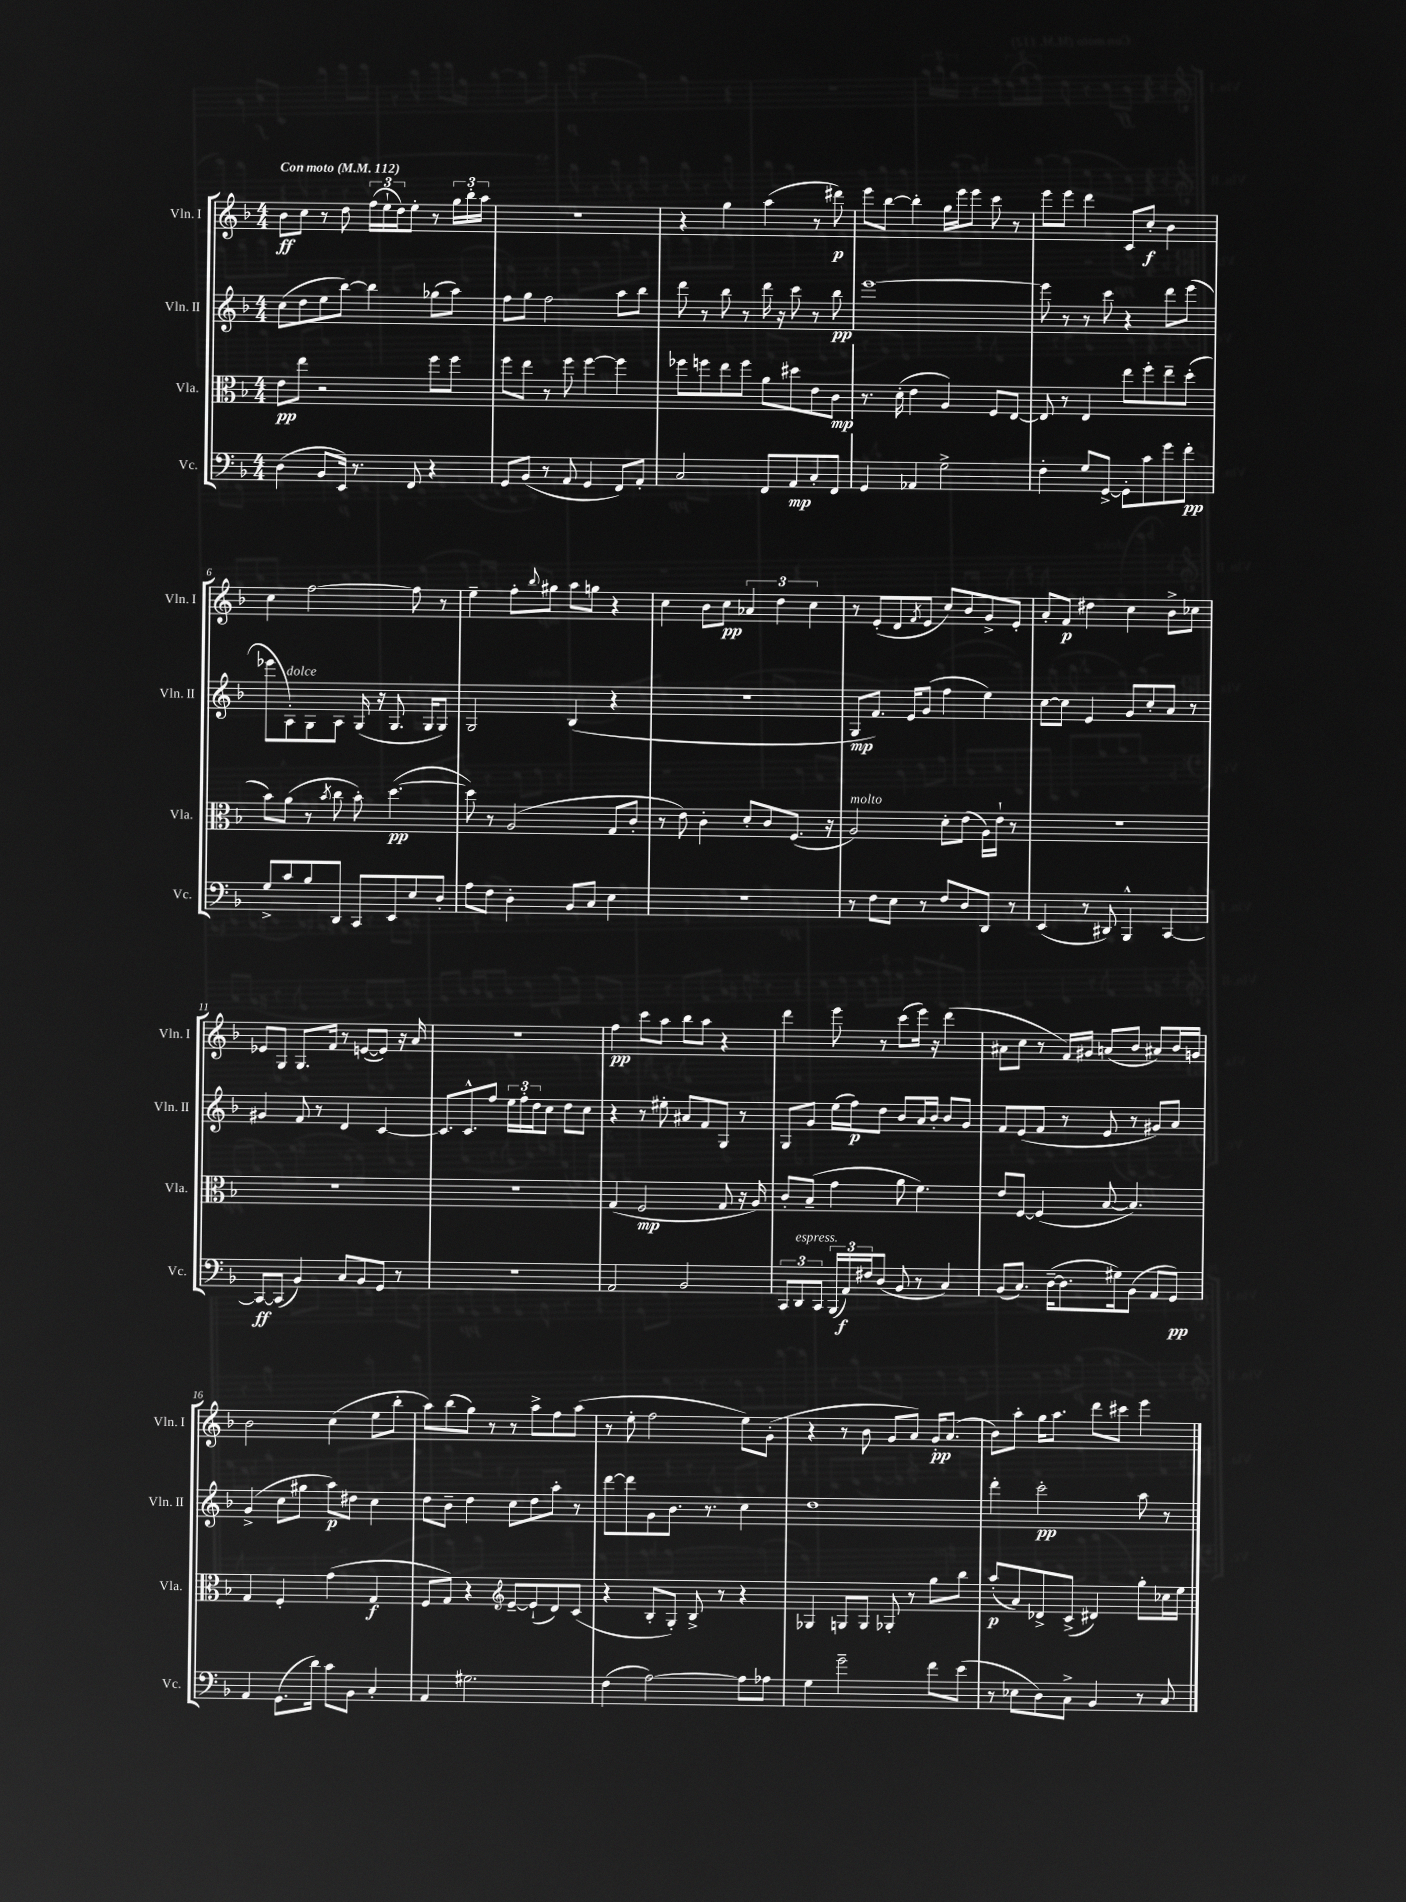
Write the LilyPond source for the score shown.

<<
\new StaffGroup <<
\new Staff = "s0" \with { instrumentName = "Vln. I" shortInstrumentName = "Vln. I" } {
    \clef treble \key f \major \numericTimeSignature \time 4/4 \tempo "Con moto" 4 = 112
    bes'8\ff c''8 r8 d''8 \tuplet 3/2 { f''16( e''16-! d''16) } e''8-. r8 \tuplet 3/2 { g''16 bes''16-. a''16 } |
    R1 |
    r4 g''4 a''4( r8 dis'''8\p) |
    e'''8 bes''8~ bes''4-. g''16 e'''16 e'''8 c'''8 r8 |
    e'''8 e'''8 d'''4 c'8 c''8-.\f bes'4 |
    c''4 f''2~ f''8 r8 |
    e''4-- f''8-. \appoggiatura { bes''8 } gis''8 a''8 g''8 r4 |
    c''4 bes'8 c''8\pp \tuplet 3/2 { aes'4 d''4 c''4 } |
    r8 e'8-.( d'8 \acciaccatura { f'8 } e'8 c''8) bes'8 g'8-> e'8-. |
    a'8-. f'8\p dis''4 c''4 bes'8-> ces''8 |
    ees'8 g8 g8. f'16 r8 e'8~( e'8) r16 a'16 |
    r1 |
    f''4\pp c'''8 a''8 bes''8 a''8 r4 |
    d'''4 e'''8 r8 c'''8( e'''16) r16 d'''4( |
    ais'8 c''8 r8 f'16) gis'16 a'8( bes'8 ais'8) bes'16 g'16 |
    bes'2 c''4( e''8 bes''8-. |
    a''8) bes''8( g''8) r8 r8 a''8-> f''8 a''8( |
    r8 e''8-. f''2 e''8) g'8-.( |
    r4 r8 bes'8 g'8 a'8) g'16-.\pp a'8.( |
    bes'8) a''8-. g''16 a''8. d'''8 cis'''8 e'''4 \bar "|." |
}
\new Staff = "s1" \with { instrumentName = "Vln. II" shortInstrumentName = "Vln. II" } {
    \clef treble \key f \major \numericTimeSignature \time 4/4
    c''8( d''8 e''8 bes''8~) bes''4 ges''8( a''8) |
    f''8 g''8 f''2 a''8 bes''8 |
    d'''8 r8 bes''8 r8 d'''16 r16 c'''8 r8 bes''8\pp |
    e'''1~ |
    e'''8 r8 r8 c'''8 r4 d'''8 e'''8( |
    ees'''8 a8-.^\markup { \italic "dolce" }) g8 a8 g16( r16 g8. g16 g8) |
    g2 bes4( r4 |
    r1 |
    g8\mp f'8.) e'16 g'8( f''4 e''4) |
    c''8~ c''8 e'4 g'8 c''8-. a'8 r8 |
    gis'4 f'8 r8 d'4 c'4~ |
    c'8. c'8.-^ f''8 \tuplet 3/2 { e''16 f''16-. d''16 } c''8 d''8 c''8 |
    r4 r8 eis''8-. ais'8 f'8 g8 r8 |
    g8 g'8 e''16( f''16\p) d''8 bes'8 a'16 bes'16-. bes'8 g'8 |
    f'8 e'8( f'8 r8 e'8 r8 gis'8) a'8 |
    g'4->( c''8 gis''8 a''8\p) dis''8 c''4 |
    d''8 bes'8-- d''4 c''8 d''8 a''8-. r8 |
    d'''8~ d'''8 g'8 bes'8. r8. c''4 |
    d''1 |
    d'''4-. c'''2-.\pp a''8 r8 \bar "|." |
}
\new Staff = "s2" \with { instrumentName = "Vla." shortInstrumentName = "Vla." } {
    \clef alto \key f \major \numericTimeSignature \time 4/4
    e'8\pp e''8 r2 f''8 f''8 |
    f''8 e''8 r8 f''8 f''4~ f''4 |
    fes''8 f''8 e''8 f''8 a'8 dis''8 e'8 c'8\mp |
    r8. d'16-.( e'4 a4) f8 e8~ |
    e8 r8 e4 e''8 f''8-. e''8-- d''8-.( |
    bes'8) a'8( r8 \acciaccatura { bes'8 } c''8 bes'8-.) d''4.~\pp( |
    d''8) r8 a2( g8 c'8-. |
    r8 e'8) c'4-. d'8-. c'8 f8.( r16 |
    a2^\markup { \italic "molto" }) d'8-. e'8( a16) e'16-! r8 |
    R1 |
    R1 |
    R1 |
    g4( f2\mp g8 r16 a16) |
    c'8-. bes8--( g'4 a'8 f'4.) |
    e'8 f8~ f4( bes8~ bes4.) |
    g4 f4-. g'4( g4\f |
    f8 g8) r4 \clef treble e'8~-- e'8-!( d'8) c'8( |
    r4 bes8-. g8-.) bes8-> r8 r4 |
    ges4 g8 g8 ges8-. r8 g''8 bes''8 |
    a''8-.\p( a'8) des'8-> c'8->( dis'4) g''8-. ces''16 e''16 \bar "|." |
}
\new Staff = "s3" \with { instrumentName = "Vc." shortInstrumentName = "Vc." } {
    \clef bass \key f \major \numericTimeSignature \time 4/4
    d4( bes,8 e,16) r8. f,8 r4 |
    g,8 bes,8( r8 a,8 g,4 f,8) a,8-. |
    c2 f,8 a,8\mp c8-. f,8 |
    g,4 aes,4 g2-> |
    f4-. g8 g,8~-> g,8-. c'8 g'8 f'8-.\pp |
    g8-> c'8 bes8 d,8 c,8 e,8 e8 d8-. |
    a8 f8 d4-. bes,8 c8 e4 |
    R1 |
    r8 f8 e8 r8 f8 d8 d,8 r8 |
    e,4( r8 dis,8) bes,,4-^ c,4~ |
    c,8~\ff c,8( bes,4) c8 bes,8 g,8 r8 |
    R1 |
    a,2 bes,2 |
    \tuplet 3/2 { c,8 d,8^\markup { \italic "espress." } c,8 } \tuplet 3/2 { bes,,16( a,16\f) fis16 } d8( bes,8 r8 c4) |
    bes,8( c8.) d16~--( d8. gis16) bes,8( a,8 g,8\pp) |
    a,4 g,8.( d'16) c'8 bes,8 c4-. |
    a,4 gis2. |
    f4( a2~) a8 aes8 |
    g4 g'2-- f'8 e'8( |
    r8 ees8 d8) c8-> bes,4 r8 c8 \bar "|." |
}
>>
>>
